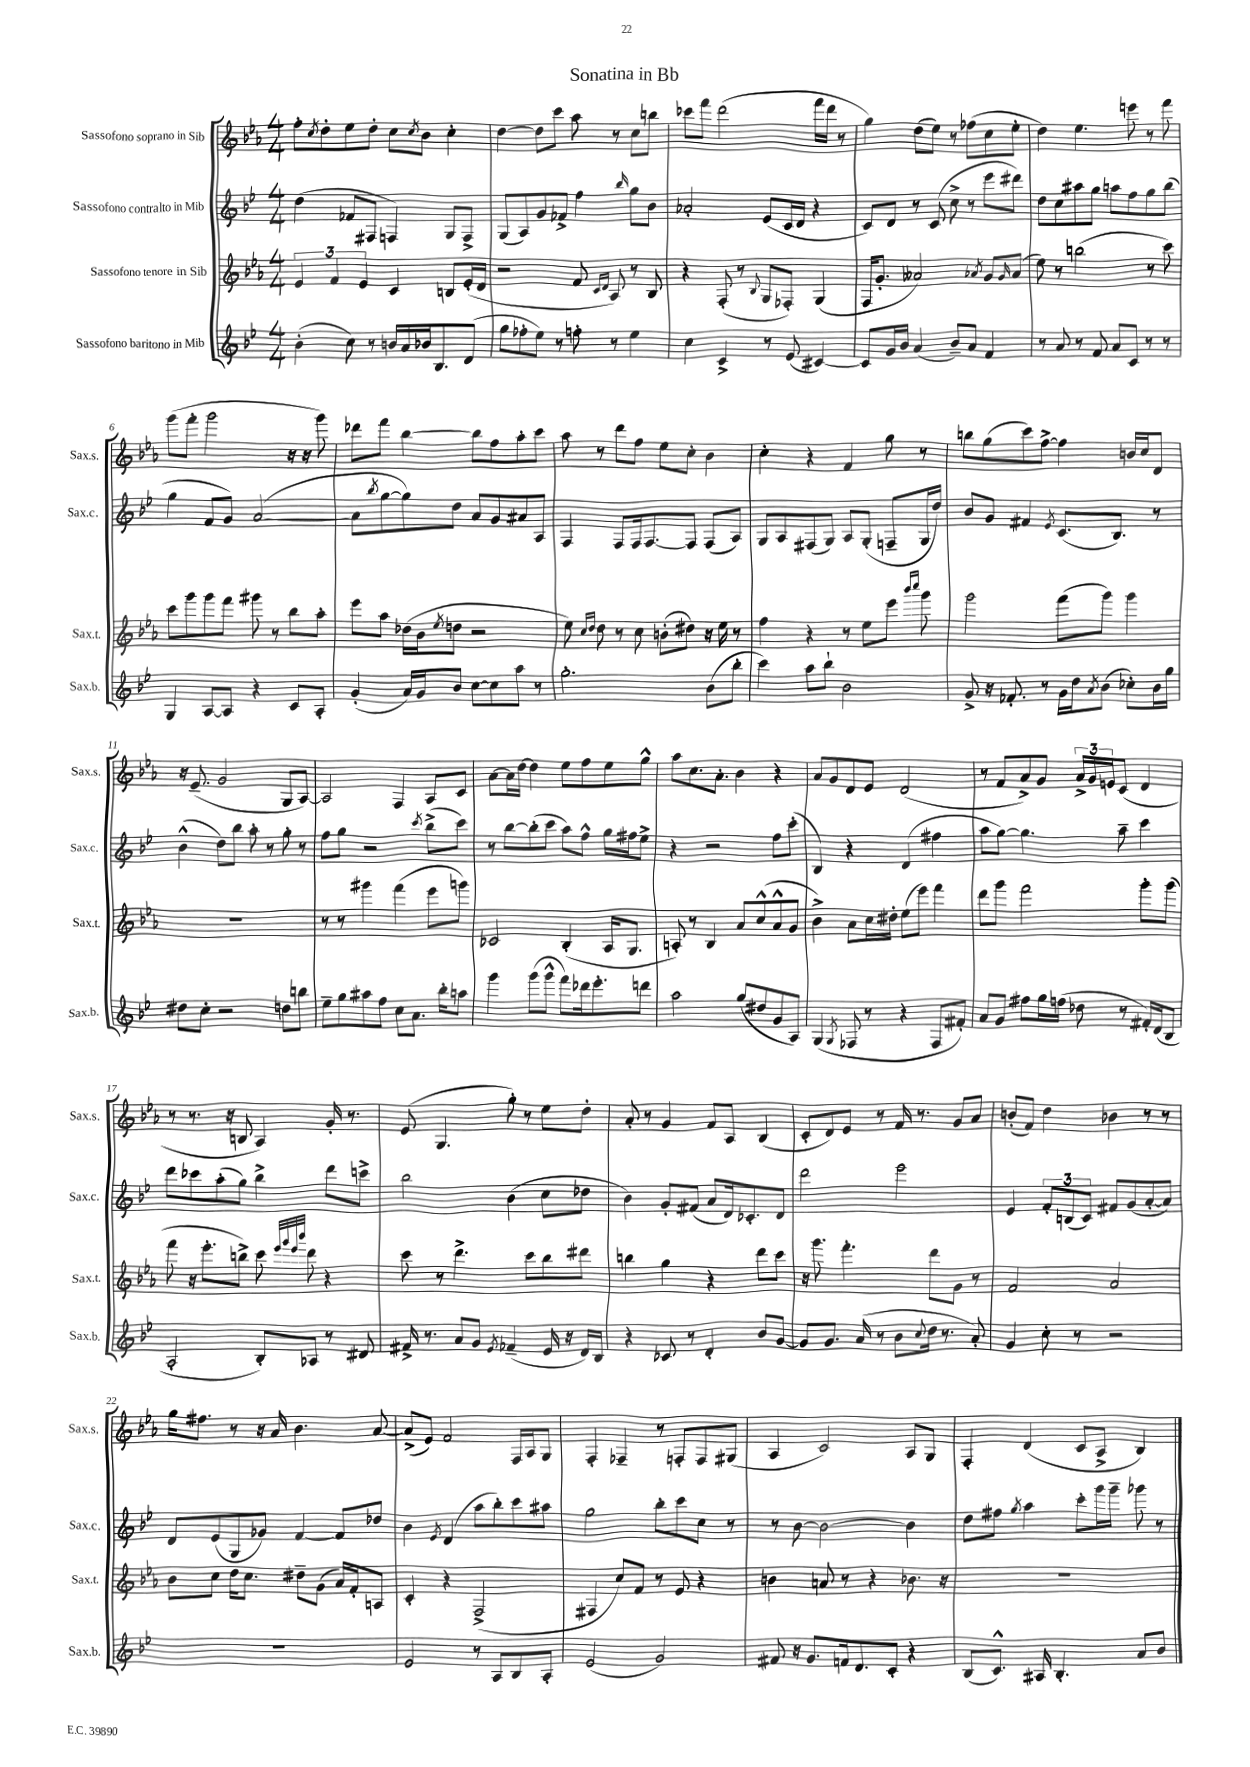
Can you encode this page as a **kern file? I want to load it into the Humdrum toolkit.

**kern	**kern	**kern	**kern
*staff4	*staff3	*staff2	*staff1
*clefG2	*clefG2	*clefG2	*clefG2
*k[b-e-]	*k[b-e-a-]	*k[b-e-]	*k[b-e-a-]
*M4/4	*M4/4	*M4/4	*M4/4
(4b-'\	6e-/	(4dd\	8ff'\L
.	.	.	8qcc/
.	.	.	8dd'\
.	6f/	.	.
8cc\)	.	8f-/L	8ee-\
.	6e-/	.	.
8r	.	8F#/J	8dd'\J
16b/LL	4c/	4F/)	8cc\L
16a/	.	.	.
.	.	.	8qcc/
16b-/J	.	.	8b-\J
8.B-/	.	.	.
.	8B/L	8G/L	4cc'\
(8d/J	(16e-'/L	8F^/J	.
.	16d/JJ	.	.
=	=	=	=
8gg\L	2r	(8G/L	[4dd\
8ff-'\	.	8A/)	.
8ee-\J)	.	8g/	8dd\]L
8r	.	8f-^/J	8ccc\J
8ff'\	8f/	4ff\	8aa-\
.	16qqc/LL	.	.
.	16qqd/JJ	.	.
8r	8A-/)	.	8r
.	.	16qqbb-/	.
4ee-\	8r	8gg\L	8cc\L
.	8B-/	8b-\J	8bb\J
=	=	=	=
4cc\	4r	2a-'/	8ccc-\L
.	.	.	8fff\J
4c^/	(8F'/	.	(2ddd\
.	8r	.	.
.	8qqB-/	.	.
8r	8G/L	(8e-/L	.
(8e-/	8F-'/J)	16c/L	.
.	.	16d/JJ	.
[4c#/)	(4G/	4r	16fff\LL
.	.	.	16ddd\JJ
.	.	.	8r
=	=	=	=
8c#/]L	16F/LK	8c/L)	4gg\)
.	8.g'/J	.	.
16g/L	.	8d/J	.
16b-/JJ	.	.	.
(4a/	2a--/)	8r	(8dd\L
.	.	(8c/	8ee-\J)
8b-~/L)	.	8cc^\	8r
8a/J	.	8r	(8ff-\L
.	8qa-/	.	.
4f/	8g/L	8eee-\L	8cc\
.	16qqg/	.	.
.	(8a-/J	8ddd#\J)	8ee-'\J
=	=	=	=
8r	8ee-\)	8dd\L	4dd\)
8a/	8r	8cc\	.
8r	(2bb\	8aa#\	4.ee-\
8f/	.	8gg\J	.
8a/L	.	8aa\L	.
8c/J	.	8ff\	8eee\
8r	8r	8gg\	8r
8r	8ccc\)	(8bb-\J	8fff\
=	=	=	=
4G/	8ccc\L	4gg\	(8ggg\L
.	8ggg\	.	8fff'\J
[8A/L	8ggg\	8f/L	2ggg\
8A/]J	8fff\J	8g/J)	.
4r	8ggg#\	([2a/	.
.	8r	.	.
8c/L	8bb-\L	.	16r
.	.	.	16r
8A'/J	8aa-'\J	.	8ggg\)
=	=	=	=
(4g'/	8eee-\L	8a\]L	8ddd-\L
.	.	8qbb-/	.
.	8aa-\J	[8gg\	8fff\J
16a/LL)	(16dd-\LL	8gg\])	[4bb-\
16g/J	16b-\J	.	.
.	8qee-/	.	.
8b-/J	8dd\J	8dd\J	.
[8cc\L	2r	8a/L	8bb-\]L
8cc\]	.	8g/	8ff\
8aa\J	.	8a#/	8aa-'\
8r	.	8A/J	8ccc\J
=	=	=	=
2.gg'\	8ee-\)	4F/	8aa-\
.	16qqcc/LL	.	.
.	16qqdd/JJ	.	.
.	8dd\	.	8r
.	8r	8F/L	8ddd\L
.	8cc\	16F/k	8ff\J
.	.	[8.F/	.
.	(8b'\L	.	8ee-\L
.	8dd#\J)	8F/]J	8cc'\J
(8b-\L	16r	(8F/L	4b-\
.	16ee-\	.	.
8bb-'\J	8r	8A/J)	.
=	=	=	=
4ccc\)	4ff\	8G/L	4cc'\
.	.	8A/	.
8aa\L	4r	(8F#/	4r
8bb-`\J	.	8G/J)	.
2b-\	8r	8A/L	4f/
.	8ee-\L	(8G'/J	.
.	8eee-\J	8F~/L	8gg\
.	16qqbbb-/LL	.	.
.	16qqcccc/JJ	.	.
.	8ggg\	16G/L	8r
.	.	16dd/JJ)	.
=	=	=	=
8g^/	2ggg\	8b-/L	8bb\L
16r	.	8g/J	(8gg\
8.f-'/	.	.	.
.	.	4f#/	8ccc\)
8r	.	.	[8ff^\J
.	.	8qe-/	.
16g\LL	(8fff\L	(8.c/L	4ff\]
16dd\J	.	.	.
8qa/	.	.	.
(8b-\J	8ggg\J)	.	.
.	.	8.B-/J)	.
8cc-'\L)	4ggg\	.	16b/LL
.	.	.	16cc/J
16b-\L	.	8r	8d/J
16gg\JJ	.	.	.
=	=	=	=
8dd#\L	1r	(4b-^^\	16r
.	.	.	(8.e-~/
8cc'\J	.	.	.
2r	.	8dd\L)	2g/
.	.	8bb-\J	.
.	.	8aa'\	.
.	.	8r	.
8dd\L	.	8gg'\	8G/L
8bb\J	.	8r	[8A-/J)
=	=	=	=
8ee-~\L	8r	8ff\L	2A-/]
8gg\	8r	8gg\J	.
8aa#\	4ggg#\	2r	.
8ff\J	.	.	.
8cc\L	(4fff\	.	4F/
8.a\J	.	.	.
.	.	8qccc/	.
.	8eee-\L	(8bb-^\L	8A-/L
16bb-'\LK	.	.	.
8aa\J	8ggg\J)	8ccc\J)	8c/J
=	=	=	=
4ggg\	2c-/	8r	[8a-\L
.	.	[8bb-\L	16a-\]L
.	.	.	[16dd\JJ
(8ggg\L	.	(8bb-'\]	4dd\]
8ggg^^\J	.	8ccc\J	.
8fff\L)	(4B-'/	8aa\L)	8ee-\L
16ddd-\k	.	8ff^^\J	8ff\
8.eee-'\	.	.	.
.	16A-/LK	16gg\LL	8ee-\
.	8.G/J	16ff#\J	.
8ddd\J	.	8ee-^\J	8gg^^\J
=	=	=	=
2aa\	8A'/)	4r	8aa-\L
.	8r	.	8.cc\
.	4B-/	2r	.
.	.	.	8.a-'\J
(8gg/L	8a-/L	.	4b-\
8dd#/	(8cc^^/	.	.
8g/	8a-^^/	8ff\L	4r
8A/J)	8g/J	(8ccc'\J	.
=	=	=	=
(4G/	4b-^\)	4B-/)	8a-/L
.	.	.	8g/
8qG/	.	.	.
8F-/	8a-\L	4r	8d/
8r	16cc\L	.	8e-/J
.	16dd#'\JJ	.	.
4r	(8ee-\L	(4d/	(2d/
.	8eee-\J)	.	.
8F-/L	4fff\	4ff#\	.
8f#'/J)	.	.	.
=	=	=	=
8a/L	8ddd\L	8aa\L	8r
8g/J	8ggg\J	[8gg\J)	8f/L
8ff#\L	2fff\	4.gg\]	8a-^/)
16gg\L	.	.	8g/J
(16ff\JJ	.	.	.
8dd-\	.	.	24a-^/LL
.	.	.	24g/
.	.	.	24e/J
8r	.	8aa~\	(8c/J
16f#'/LL)	8ggg'\L	4ccc\	4d/
(16d/J	.	.	.
8B-/J	(8ggg\J	.	.
=	=	=	=
2A'/	8fff\	8ddd\L	8r
.	16r	8ccc-\	8.r
.	8.eee-'\L	.	.
.	.	(8aa'\	.
.	.	.	16r
.	8bb^\J)	8gg\J)	8B/
8B-'/L)	8ccc\	4bb-^\	4A-/)
.	32qqeee-/LLL	.	.
.	32qqggg/	.	.
.	32qqeee-/	.	.
.	32qqbbb-/JJJ	.	.
8A-/J	8ddd\	.	.
8r	4r	8ddd\L	16g'/
.	.	.	8.r
8d#/	.	8ccc^\J	.
=	=	=	=
16f#^/	8ccc\	2bb-\	(8e-/
8.r	.	.	.
.	8r	.	4.G/
8a/L	4.ddd^\	.	.
8g/J	.	.	.
8qe-/	.	.	.
(4f-~/	.	(4b-\	8gg'\)
.	8ccc\L	.	8r
16e-/	8bb-\	8cc\L	8ee-\L
16r	.	.	.
16d/LL)	8ddd#\J	8dd-\J	8dd'\J
16B-/JJ	.	.	.
=	=	=	=
4r	4bb\	4b-\)	8a-'/
.	.	.	8r
8c-/	4gg\	8g'/L	4g/
8r	.	(8f#/J	.
4d'/	4r	8a/L	8f/L
.	.	16d/k)	8A-/J
.	.	8.c-'/	.
8b-/L	8ddd\L	.	(4B-/
[8g/J	8ccc\J	8d/J	.
=	=	=	=
8g/]L	16r	2ddd\	8c'/L
.	8.ggg\	.	.
8.g/J	.	.	8d/)
.	4.fff'\	.	8e-/J
(16a/	.	.	.
8r	.	.	8r
8b-\L	.	2eee-\	16f/
.	.	.	8.r
8qqcc/	.	.	.
16dd\Jk	8ddd\L	.	.
8.r	.	.	.
.	8g\J	.	8g/L
8a'/)	8r	.	8a-/J
=	=	=	=
4g/	2f/	4e-/	(8b'/L
.	.	.	8f/J)
8cc'\	.	12f'/L	4dd\
.	.	(12B/	.
8r	.	.	.
.	.	12c/J)	.
2r	2a-/	8f#/L	4b-\
.	.	(8g/	.
.	.	[8a'/	8r
.	.	8a/]J)	8r
=	=	=	=
1r	8b-\L	8d/L	16gg\LK
.	.	.	8.ff#\J
.	8cc\J	(8e-/	.
.	16dd\LK	8G/	8r
.	8.cc\J	.	.
.	.	8g-/J)	16r
.	.	.	16a-/
.	8dd#~\L	[4f/	4.b-\
.	(8g\J	.	.
.	16a-/LL)	8f/]L	.
.	16f'/J	.	.
.	8A/J	8dd-/J	[8a-/
=	=	=	=
2e-/	4c'/	4b-\	(8a-^/]L
.	.	.	8e-/J)
.	.	8qe-/	.
.	4r	(4d/	2f/
8r	(2F^/	8aa\L	.
8A/L	.	8bb-'\)	.
8B-/	.	8ccc\	16F/LL
.	.	.	16A-/J
8A'/J	.	8aa#\J	8G/J
=	=	=	=
(2e-/	4F#/	2gg\	4F'/
.	8cc/L)	.	4F-~/
.	8f/J	.	.
2g/)	8r	8bb-'\L	8r
.	8e-/	8ccc\	8F'/L
.	4r	8cc\J	8F/
.	.	8r	(8G#/J
=	=	=	=
8f#/	4b\	8r	4A-/
16r	.	[8b-\	.
8.g/L	.	.	.
.	8a/	2b-\_	2c/)
16f/k	8r	.	.
8.d/	.	.	.
.	4r	.	.
8c'/J	.	.	.
4r	8.b-\	4b-\]	8A-/L
.	.	.	8G/J
.	16r	.	.
=	=	=	=
(8B-/L	1r	8dd\L	4F'/
8.c^^/J)	.	8ff#\J	.
.	.	8qgg/	.
.	.	4aa\	(4d/
16A#/	.	.	.
4.B-'/	.	.	.
.	.	8ccc'\L	8c/L
.	.	16ggg\L	8A-^/J
.	.	16ggg~\JJ	.
8a/L	.	8ggg-\	4B-/)
8b-/J	.	8r	.
==	==	==	==
*-	*-	*-	*-
